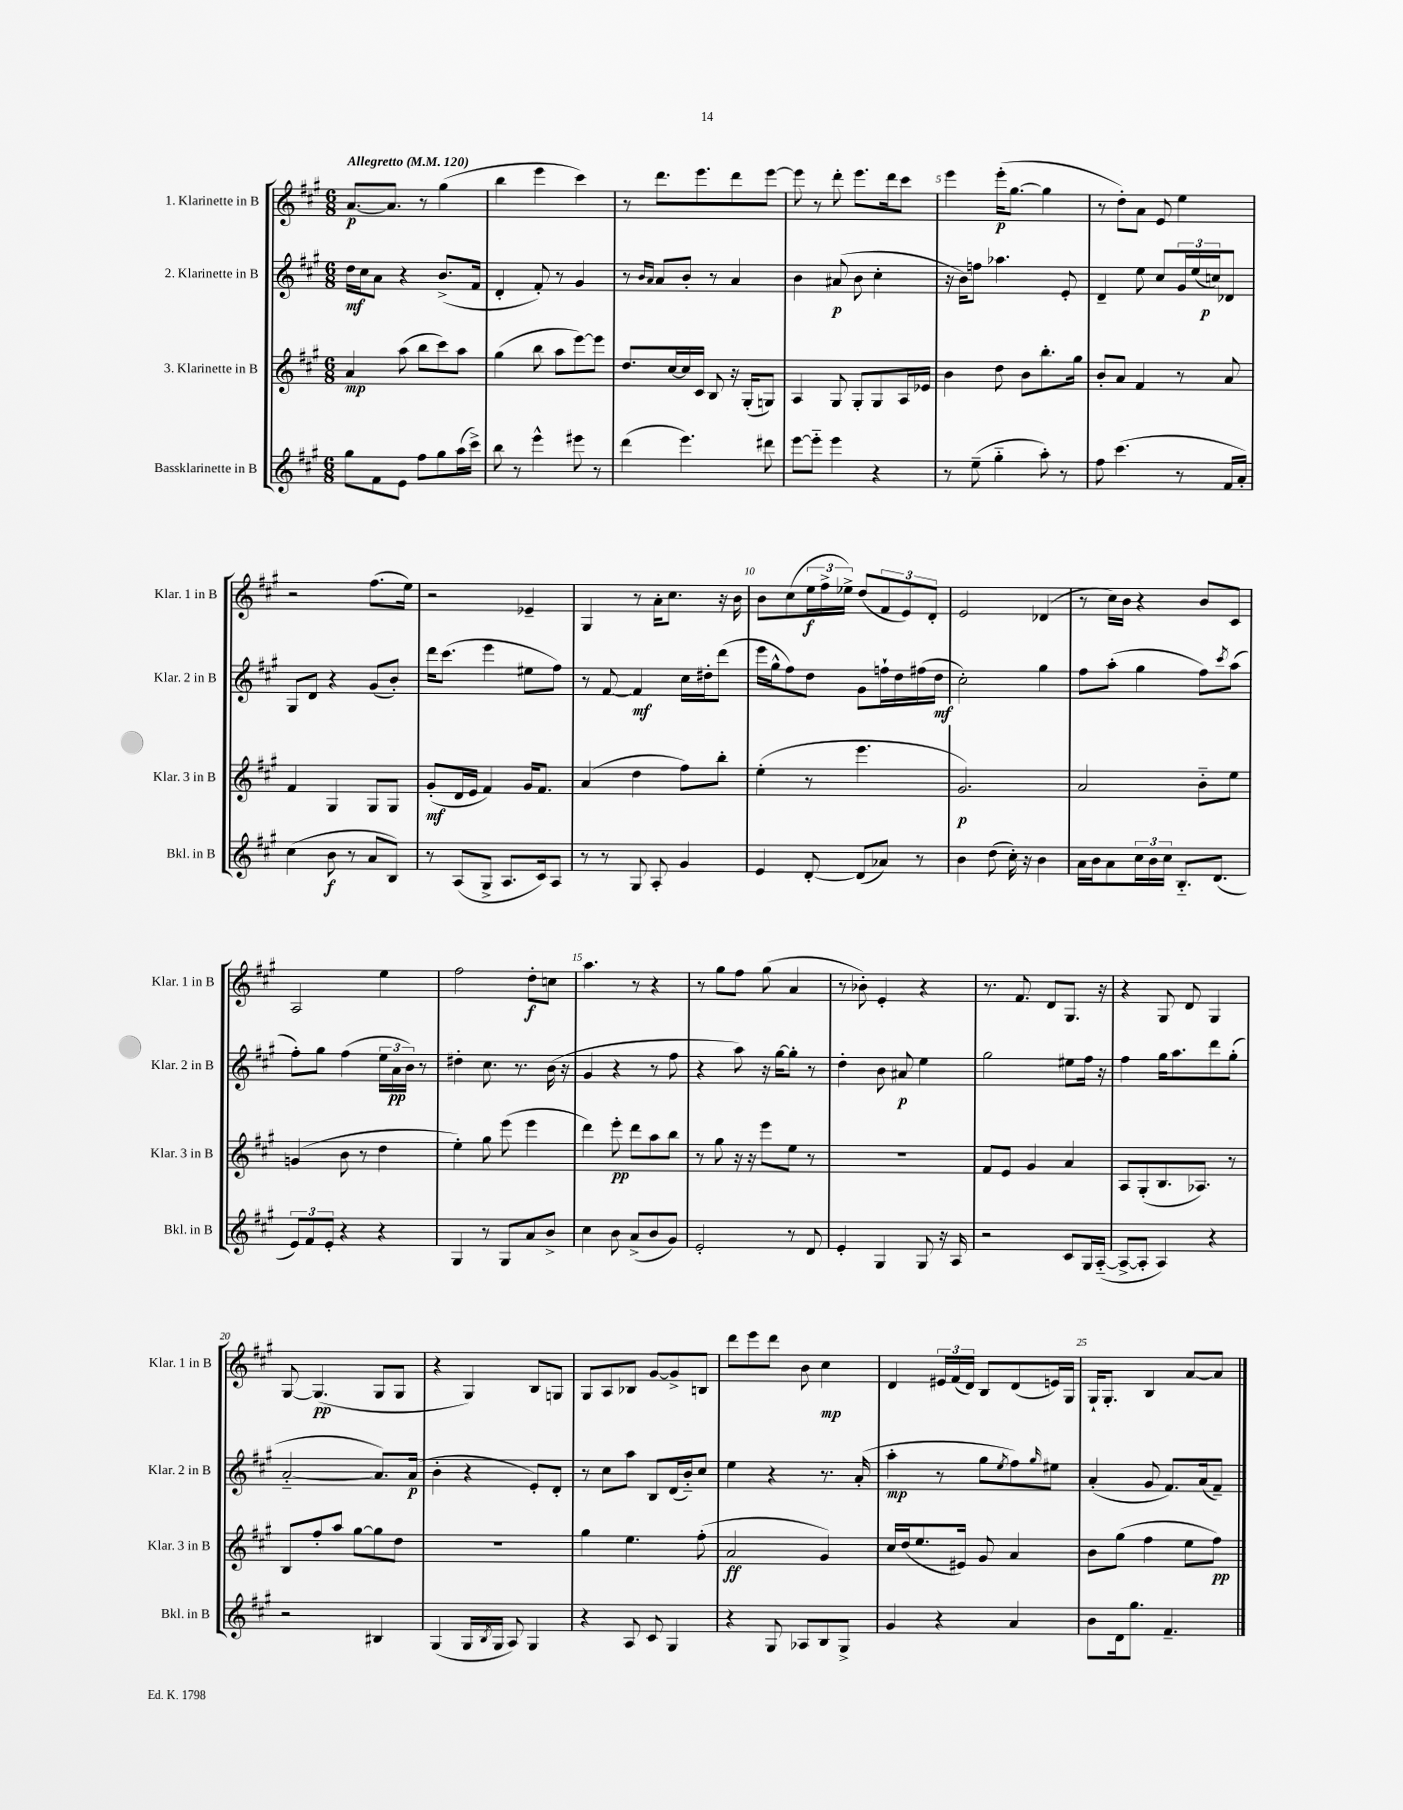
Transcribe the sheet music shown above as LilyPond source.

<<
\new StaffGroup <<
\new Staff = "s0" \with { instrumentName = "1. Klarinette in B" shortInstrumentName = "Klar. 1 in B" } {
    \clef treble \key a \major \numericTimeSignature \time 6/8 \tempo "Allegretto" 4 = 120
    a'8.~\p a'8. r8 gis''4( |
    b''4 e'''4 cis'''4) |
    r8 d'''8. e'''8. d'''8 e'''8~ |
    e'''8 r8 d'''8-. e'''8. d'''16 cis'''8 |
    e'''4 e'''16-.\p( gis''8.~ gis''4 |
    r8 d''8-.) a'8 e'8 e''4 |
    r2 fis''8.( e''16) |
    r2 ees'4-- |
    gis4 r8 a'16-. cis''8. r16 b'16 |
    b'8 cis''8( \tuplet 3/2 { e''16\f fis''16-> ees''16->) } d''8( \tuplet 3/2 { fis'8 e'8) d'8-. } |
    e'2 des'4( |
    r8 cis''16) b'16 r4 b'8 cis'8 |
    a2 e''4 |
    fis''2 d''8-.\f c''8 |
    a''4. r8 r4 |
    r8 gis''8 fis''8 gis''8( a'4 |
    r8 bes'8-.) e'4-. r4 |
    r8. fis'8. d'8 gis8. r16 |
    r4 gis8 d'8 gis4 |
    gis8~ gis4.\pp( gis8 gis8 |
    r4 gis4) b8 g8 |
    gis8 a8 bes8 gis'8~ gis'8-> b8 |
    d'''8 e'''8 d'''8 b'8 cis''4\mp |
    d'4 \tuplet 3/2 { eis'16 fis'16( d'16) } b8 d'8( e'16) gis16 |
    gis16-! gis8.-. b4 a'8~ a'8 \bar "|." |
}
\new Staff = "s1" \with { instrumentName = "2. Klarinette in B" shortInstrumentName = "Klar. 2 in B" } {
    \clef treble \key a \major \numericTimeSignature \time 6/8
    d''16\mf cis''16 a'8 r4 b'8.->( fis'16 |
    d'4-. fis'8-.) r8 gis'4 |
    r8 \grace { b'16 a'16 } a'8 b'8-. r8 a'4 |
    b'4 ais'8\p( b'8 cis''4-. |
    r16 b'16) f''8 aes''4. e'8-. |
    d'4-- e''8 cis''8 \tuplet 3/2 { gis'16 e''16( c''16\p) } des'8 |
    gis8 d'8 r4 gis'8( b'8-.) |
    d'''16 cis'''8.( e'''4 eis''8 fis''8) |
    r8 fis'8~ fis'4\mf cis''16 dis''16-. d'''8( |
    e'''16 gis''16-^ fis''8) d''8 gis'8 f''16-! d''16 fis''16( d''16\mf |
    cis''2-.) gis''4 |
    fis''8 a''8-.( gis''4 fis''8) \acciaccatura { cis'''8 } a''8( |
    fis''8-.) gis''8 fis''4( \tuplet 3/2 { e''16 a'16\pp b'16) } r8 |
    dis''4-. cis''8. r8. b'16( r16 |
    gis'4 r4 r8 fis''8 |
    r4 a''8) r16 gis''16~ gis''8-. r8 |
    d''4-. b'8 ais'8\p e''4 |
    gis''2 eis''8 fis''16 r16 |
    fis''4 gis''16 a''8. d'''8 gis''8-.( |
    a'2~-_ a'8.) a'16\p( |
    b'4-. r4 e'8-.) d'8-. |
    r8 cis''8 a''8 b8 d'16( b'16-_) cis''8 |
    e''4 r4 r8. a'16-.( |
    a''4-.\mp r8 gis''8 \acciaccatura { e''8 } fis''8) \grace { gis''16 } eis''8 |
    a'4-.( gis'8 fis'8.) a'16( fis'8--) \bar "|." |
}
\new Staff = "s2" \with { instrumentName = "3. Klarinette in B" shortInstrumentName = "Klar. 3 in B" } {
    \clef treble \key a \major \numericTimeSignature \time 6/8
    a'4\mp a''8( b''8 cis'''8) a''8 |
    gis''4( b''8 a''8 e'''8~) e'''8 |
    d''8. cis''16~ cis''16 cis'16 b8 r16 gis16-.( g8) |
    a4 gis8 gis8-. gis8 a16 ees'16 |
    b'4 d''8 b'8 b''8.-. gis''16 |
    b'8-. a'8 fis'4 r8 a'8 |
    fis'4 gis4 gis8 gis8 |
    gis'8-.\mf( d'16 e'16 fis'4) gis'16 fis'8. |
    a'4( d''4 fis''8) b''8-. |
    e''4-.( r8 e'''4. |
    gis'2.\p) |
    a'2 b'8-_ e''8 |
    g'4( b'8 r8 d''4 |
    e''4-.) gis''8 e'''8( e'''4 |
    d'''4) e'''8-.\pp d'''8 a''8 b''8 |
    r8 gis''8 r16 r16 e'''8 e''8 r8 |
    R2. |
    fis'8 e'8 gis'4 a'4 |
    a8 gis8-.( b8. aes8.) r8 |
    b8 fis''8-. a''8 gis''8~ gis''8 d''8 |
    R2. |
    gis''4 e''4. fis''8-.( |
    a'2\ff gis'4) |
    cis''16 d''16( e''8. eis'16) gis'8 a'4 |
    b'8 gis''8( fis''4 e''8 fis''8\pp) \bar "|." |
}
\new Staff = "s3" \with { instrumentName = "Bassklarinette in B" shortInstrumentName = "Bkl. in B" } {
    \clef treble \key a \major \numericTimeSignature \time 6/8
    gis''8 fis'8 e'8 fis''8 gis''8 a''16( cis'''16->) |
    b''8 r8 e'''4-^ eis'''8 r8 |
    d'''4( e'''4.) dis'''8 |
    e'''8~ e'''8-_ e'''4 r4 |
    r8 e''8--( gis''4-_ a''8-.) r8 |
    fis''8 cis'''4.( r8 fis'16 a'16-.) |
    cis''4( b'8\f r8 a'8 b8) |
    r8 a8( gis8-> a8. cis'16) a8 |
    r8 r8 gis8 a8-. gis'4 |
    e'4 d'8~-. d'8( aes'8) r8 |
    b'4 d''8( cis''16-.) r16 b'4 |
    a'16 b'16 a'8 \tuplet 3/2 { cis''16 b'16 cis''16 } b8.-_ d'8.( |
    \tuplet 3/2 { e'8) fis'8 e'8-. } r4 r4 |
    gis4 r8 gis8 a'8 b'8-> |
    cis''4 b'8 a'8->( b'8 gis'8) |
    e'2-. r8 d'8 |
    e'4-. gis4 gis8 r16 a16 |
    r2 cis'8 gis16 a16~-_( |
    a8~-> a8-. a4) r4 |
    r2 bis4 |
    gis4( gis16 \acciaccatura { b8 } gis16 a8) gis4 |
    r4 a8 cis'8 gis4 |
    r4 gis8 aes8 b8 gis8-> |
    gis'4 r4 a'4 |
    b'8 d'16 gis''8. fis'4.-- \bar "|." |
}
>>
>>
\layout { \context { \Score \override BarNumber.break-visibility = ##(#f #t #t) barNumberVisibility = #(every-nth-bar-number-visible 5) } }
